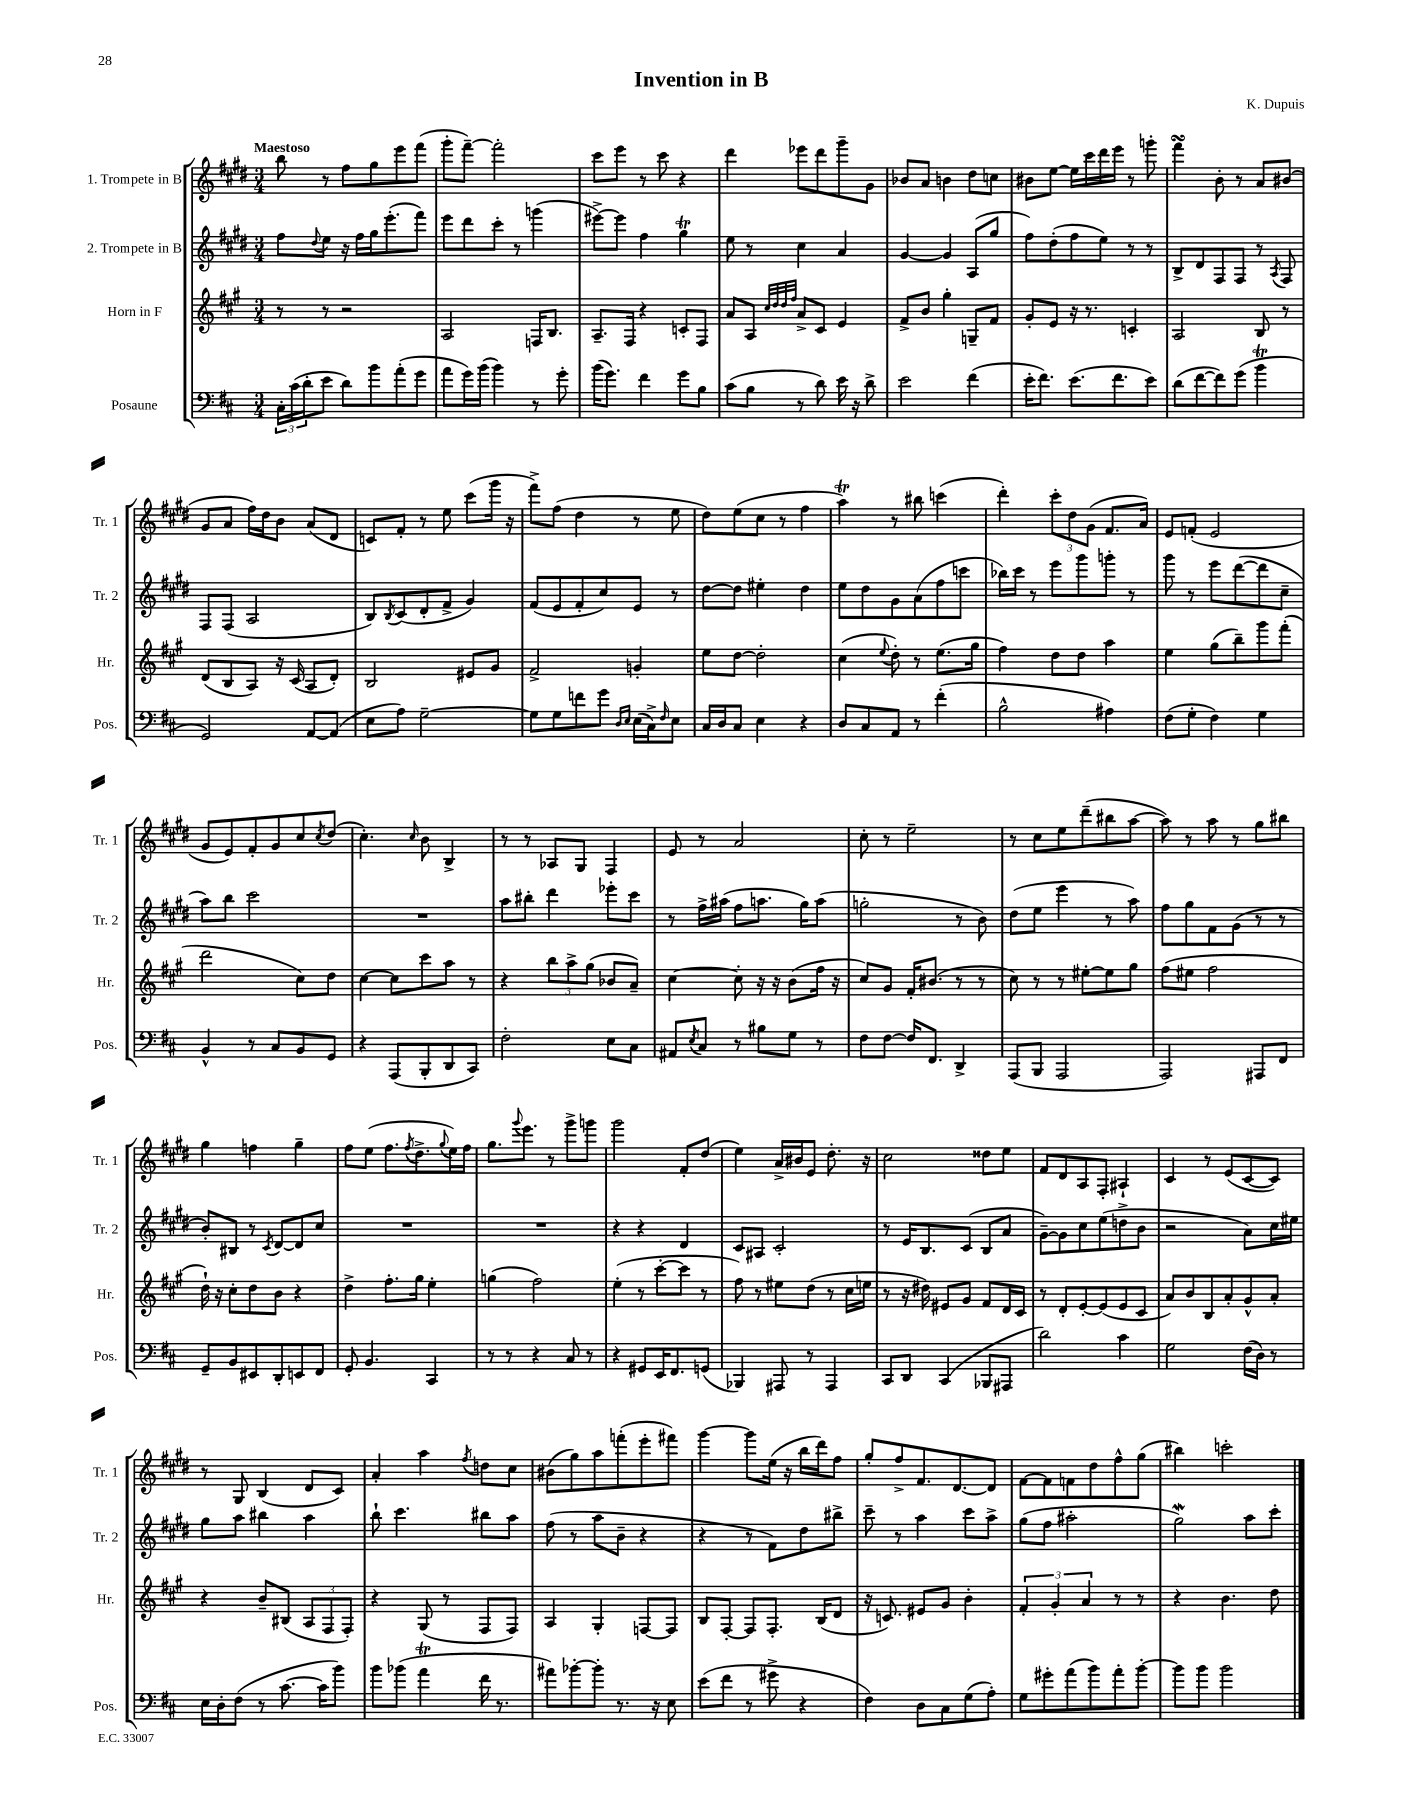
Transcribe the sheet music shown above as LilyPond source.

\header { title = "Invention in B" composer = "K. Dupuis" }
<<
\new StaffGroup <<
\new Staff = "s0" \with { instrumentName = "1. Trompete in B" shortInstrumentName = "Tr. 1" } {
    \clef treble \key e \major \numericTimeSignature \time 3/4 \tempo "Maestoso"
    b''8 r8 fis''8 gis''8 e'''8 fis'''8( |
    gis'''8-. fis'''8~--) fis'''2-. |
    cis'''8 e'''8 r8 cis'''8 r4 |
    dis'''4 ees'''8 dis'''8 gis'''8-- gis'8 |
    bes'8 a'8 b'4 dis''8 c''8 |
    bis'8 e''8~ e''16 cis'''16 dis'''16 e'''16 r8 g'''8-. |
    fis'''4\turn b'8-. r8 a'8 bis'8( |
    gis'8 a'8 fis''16) dis''16 b'8 a'8( dis'8 |
    c'8) fis'8-. r8 e''8 cis'''8( gis'''16 r16 |
    fis'''8->) fis''8( dis''4 r8 e''8 |
    dis''8) e''8( cis''8 r8 fis''4 |
    a''4\trill) r8 bis''8 c'''4( |
    dis'''4-.) \tuplet 3/2 { cis'''8-. dis''8 gis'8( } fis'8. a'16) |
    e'8 f'8-.( e'2 |
    gis'8 e'8) fis'8-. gis'8 cis''8 \acciaccatura { cis''8 } dis''8( |
    cis''4.-.) \grace { cis''16 } b'8 b4-> |
    r8 r8 aes8 gis8 fis4 |
    e'8 r8 a'2 |
    cis''8-. r8 e''2-- |
    r8 cis''8 e''8 dis'''8--( bis''8 a''8~ |
    a''8) r8 a''8 r8 gis''8 bis''8 |
    gis''4 f''4 gis''4-- |
    fis''8 e''8( fis''8. \acciaccatura { fis''8 } dis''8.-> \appoggiatura { gis''8 } e''16) fis''16 |
    gis''8. \appoggiatura { gis'''8 } e'''8. r8 gis'''8-> g'''8 |
    gis'''2 fis'8-. dis''8( |
    e''4) a'16-> bis'16 e'8 dis''8.-. r16 |
    cis''2 disis''8 e''8 |
    fis'8 dis'8 a8 fis8-. ais4-! |
    cis'4 r8 e'8( cis'8~ cis'8) |
    r8 gis8 b4( dis'8 cis'8) |
    a'4-. a''4 \acciaccatura { fis''8 } d''8 cis''8 |
    bis'8( gis''8) a''8 f'''8-.( e'''8-. fis'''8) |
    gis'''4~ gis'''8 e''16( r16 b''16 dis'''16) fis''8 |
    gis''8-. fis''8-> fis'8. dis'8.~ dis'8 |
    fis'8~ fis'8 f'8 dis''8 fis''8-^ gis''8( |
    bis''4) c'''2-. \bar "|." |
}
\new Staff = "s1" \with { instrumentName = "2. Trompete in B" shortInstrumentName = "Tr. 2" } {
    \clef treble \key e \major \numericTimeSignature \time 3/4
    fis''8 \appoggiatura { dis''8 } e''8 r16 fis''16 gis''16 e'''8.-.( fis'''8) |
    e'''8 dis'''8 cis'''8-. r8 g'''4( |
    eis'''8~->) eis'''8 fis''4 gis''4\trill |
    e''8 r8 cis''4 a'4 |
    gis'4~ gis'4 a8( gis''8 |
    fis''8) dis''8-.( fis''8 e''8) r8 r8 |
    b8-> dis'8 fis8 fis8 r8 \acciaccatura { a8 } fis8 |
    fis8 fis8( a2 |
    b8) \acciaccatura { b8 } cis'8( dis'8-. fis'8-> gis'4) |
    fis'8( e'8 fis'8-. cis''8) e'8 r8 |
    dis''8~ dis''8 eis''4-. dis''4 |
    e''8 dis''8 gis'8 a'8( fis''8 c'''8 |
    bes''16) cis'''16 r8 e'''8 gis'''8 g'''8-. r8 |
    gis'''8 r8 e'''8 dis'''8~( dis'''8 cis''8-- |
    a''8) b''8 cis'''2 |
    R2. |
    a''8 bis''8-. dis'''4 ees'''8-. cis'''8 |
    r8 fis''16-> ais''16( fis''8 a''8. gis''16) a''8( |
    g''2-. r8 b'8) |
    dis''8( e''8 e'''4 r8 a''8) |
    fis''8 gis''8 fis'8 gis'8( r8 r8 |
    b'8-.) bis8 r8 \acciaccatura { cis'8 } dis'8~ dis'8 cis''8 |
    R2. |
    R2. |
    r4 r4 dis'4 |
    cis'8 ais8 cis'2-. |
    r8 e'16 b8. cis'8( b8 a'8 |
    gis'8~--) gis'8 cis''8 e''8( d''8-> b'8 |
    r2 a'8) cis''16 eis''16 |
    gis''8 a''8 bis''4 a''4 |
    b''8-! cis'''4. bis''8 a''8 |
    fis''8( r8 a''8 b'8-- r4 |
    r4 r8 fis'8) dis''8 bis''8-> |
    cis'''8-- r8 a''4 cis'''8 a''8-> |
    gis''8( fis''8 ais''2-. |
    gis''2\mordent) a''8 cis'''8-. \bar "|." |
}
\new Staff = "s2" \with { instrumentName = "Horn in F" shortInstrumentName = "Hr." } {
    \clef treble \key a \major \numericTimeSignature \time 3/4
    r8 r8 r2 |
    a2 f16 b8. |
    a8.-- fis16 r4 c'8-. fis8 |
    a'8 a8 \grace { cis''32 d''32 d''32 fis''32 } a'8-> cis'8 e'4 |
    fis'8-> b'8 gis''4-. g8-- fis'8 |
    gis'8-. e'8 r16 r8. c'4-. |
    a2 b8 r8 |
    d'8( b8 a8) r16 cis'16( a8 d'8-.) |
    b2 eis'8 gis'8 |
    fis'2-> g'4-. |
    e''8 d''8~ d''2-. |
    cis''4( \appoggiatura { e''8 } d''8-.) r8 e''8.( gis''16 |
    fis''4) d''8 d''8 a''4 |
    e''4 gis''8( b''8--) gis'''8 fis'''8-.( |
    d'''2 cis''8) d''8 |
    cis''4~ cis''8 cis'''8 a''8 r8 |
    r4 \tuplet 3/2 { b''8 a''8-> gis''8( } bes'8 a'8--) |
    cis''4~ cis''8-. r16 r16 b'8( fis''16 r16 |
    cis''8) gis'8 fis'16-. bis'8.( r8 r8 |
    cis''8) r8 r8 eis''8~-. eis''8 gis''8 |
    fis''8( eis''8 fis''2 |
    d''16-!) r16 cis''8-. d''8 b'8 r4 |
    d''4-> fis''8.-. gis''16 e''4-. |
    g''4( fis''2) |
    e''4-.( r8 cis'''8~-. cis'''8 r8 |
    fis''8) r8 eis''8 d''8( r8 cis''16 e''16 |
    r8 r16 dis''16) eis'8 gis'8 fis'8 d'16 cis'16 |
    r8 d'8-. e'8~-. e'8( e'8 cis'8 |
    a'8) b'8 b8 a'8-. gis'8-^ a'8-. |
    r4 b'8-- bis8( \tuplet 3/2 { a8 fis8 fis8-.) } |
    r4 gis8( r8 fis8 fis8) |
    a4 gis4-. f8~ f8 |
    b8 fis8~-. fis8 fis8.-. b16( d'8 |
    r16 c'8.) eis'8 gis'8 b'4-. |
    \tuplet 3/2 { fis'4-. gis'4-. a'4 } r8 r8 |
    r4 b'4. d''8 \bar "|." |
}
\new Staff = "s3" \with { instrumentName = "Posaune" shortInstrumentName = "Pos." } {
    \clef bass \key d \major \numericTimeSignature \time 3/4
    \tuplet 3/2 { cis16-. cis'16( d'16-. } e'8 d'8) b'8 a'8-.( g'8 |
    a'8 g'16) b'16( b'4) r8 g'8-. |
    b'16( g'8.) fis'4 g'8 b8 |
    cis'8( b8 r8 d'8) e'16 r16 d'8-> |
    e'2 fis'4( |
    e'16-. fis'8.) e'8.( fis'8. e'8) |
    d'8( fis'8~ fis'8) g'8( b'4\trill |
    g,2) a,8~ a,8( |
    e8 a8) g2~-- |
    g8 g8 f'8 g'8 \grace { d16 e16 } e16( cis16->) \grace { fis16 } e8 |
    cis16 d16 cis8 e4 r4 |
    d8 cis8 a,8 r8 fis'4-.( |
    b2-^ ais4) |
    fis8( g8-. fis4) g4 |
    b,4-^ r8 cis8 b,8 g,8 |
    r4 a,,8( b,,8-. d,8 cis,8) |
    fis2-. e8 cis8 |
    ais,8 \acciaccatura { e8 } cis8 r8 bis8 g8 r8 |
    fis8 fis8~ fis16 fis,8. d,4-> |
    a,,8( b,,8 a,,2 |
    a,,2) ais,,8 fis,8 |
    g,8-- b,8 eis,8 d,8-. e,8 fis,8 |
    g,8-. b,4. cis,4 |
    r8 r8 r4 cis8 r8 |
    r4 gis,8 e,16 fis,8. g,8( |
    bes,,4) ais,,8 r8 ais,,4 |
    cis,8 d,8 cis,4( bes,,8 ais,,8 |
    d'2) cis'4 |
    g2 fis16( d16) r8 |
    e16 d16-. fis8( r8 cis'8.~ cis'16 b'8) |
    b'8 bes'8( a'4\trill fis'16 r8. |
    ais'8) bes'8~-. bes'8-. r8. r16 e8 |
    e'8( fis'8 r8 gis'8-> r4 |
    fis4) d8 cis8 g8( a8-.) |
    g8 gis'8-. a'8( b'8) a'8-. b'8~-. |
    b'8 b'8 b'2 \bar "|." |
}
>>
>>
\layout { \context { \Score \remove "Bar_number_engraver" } }
